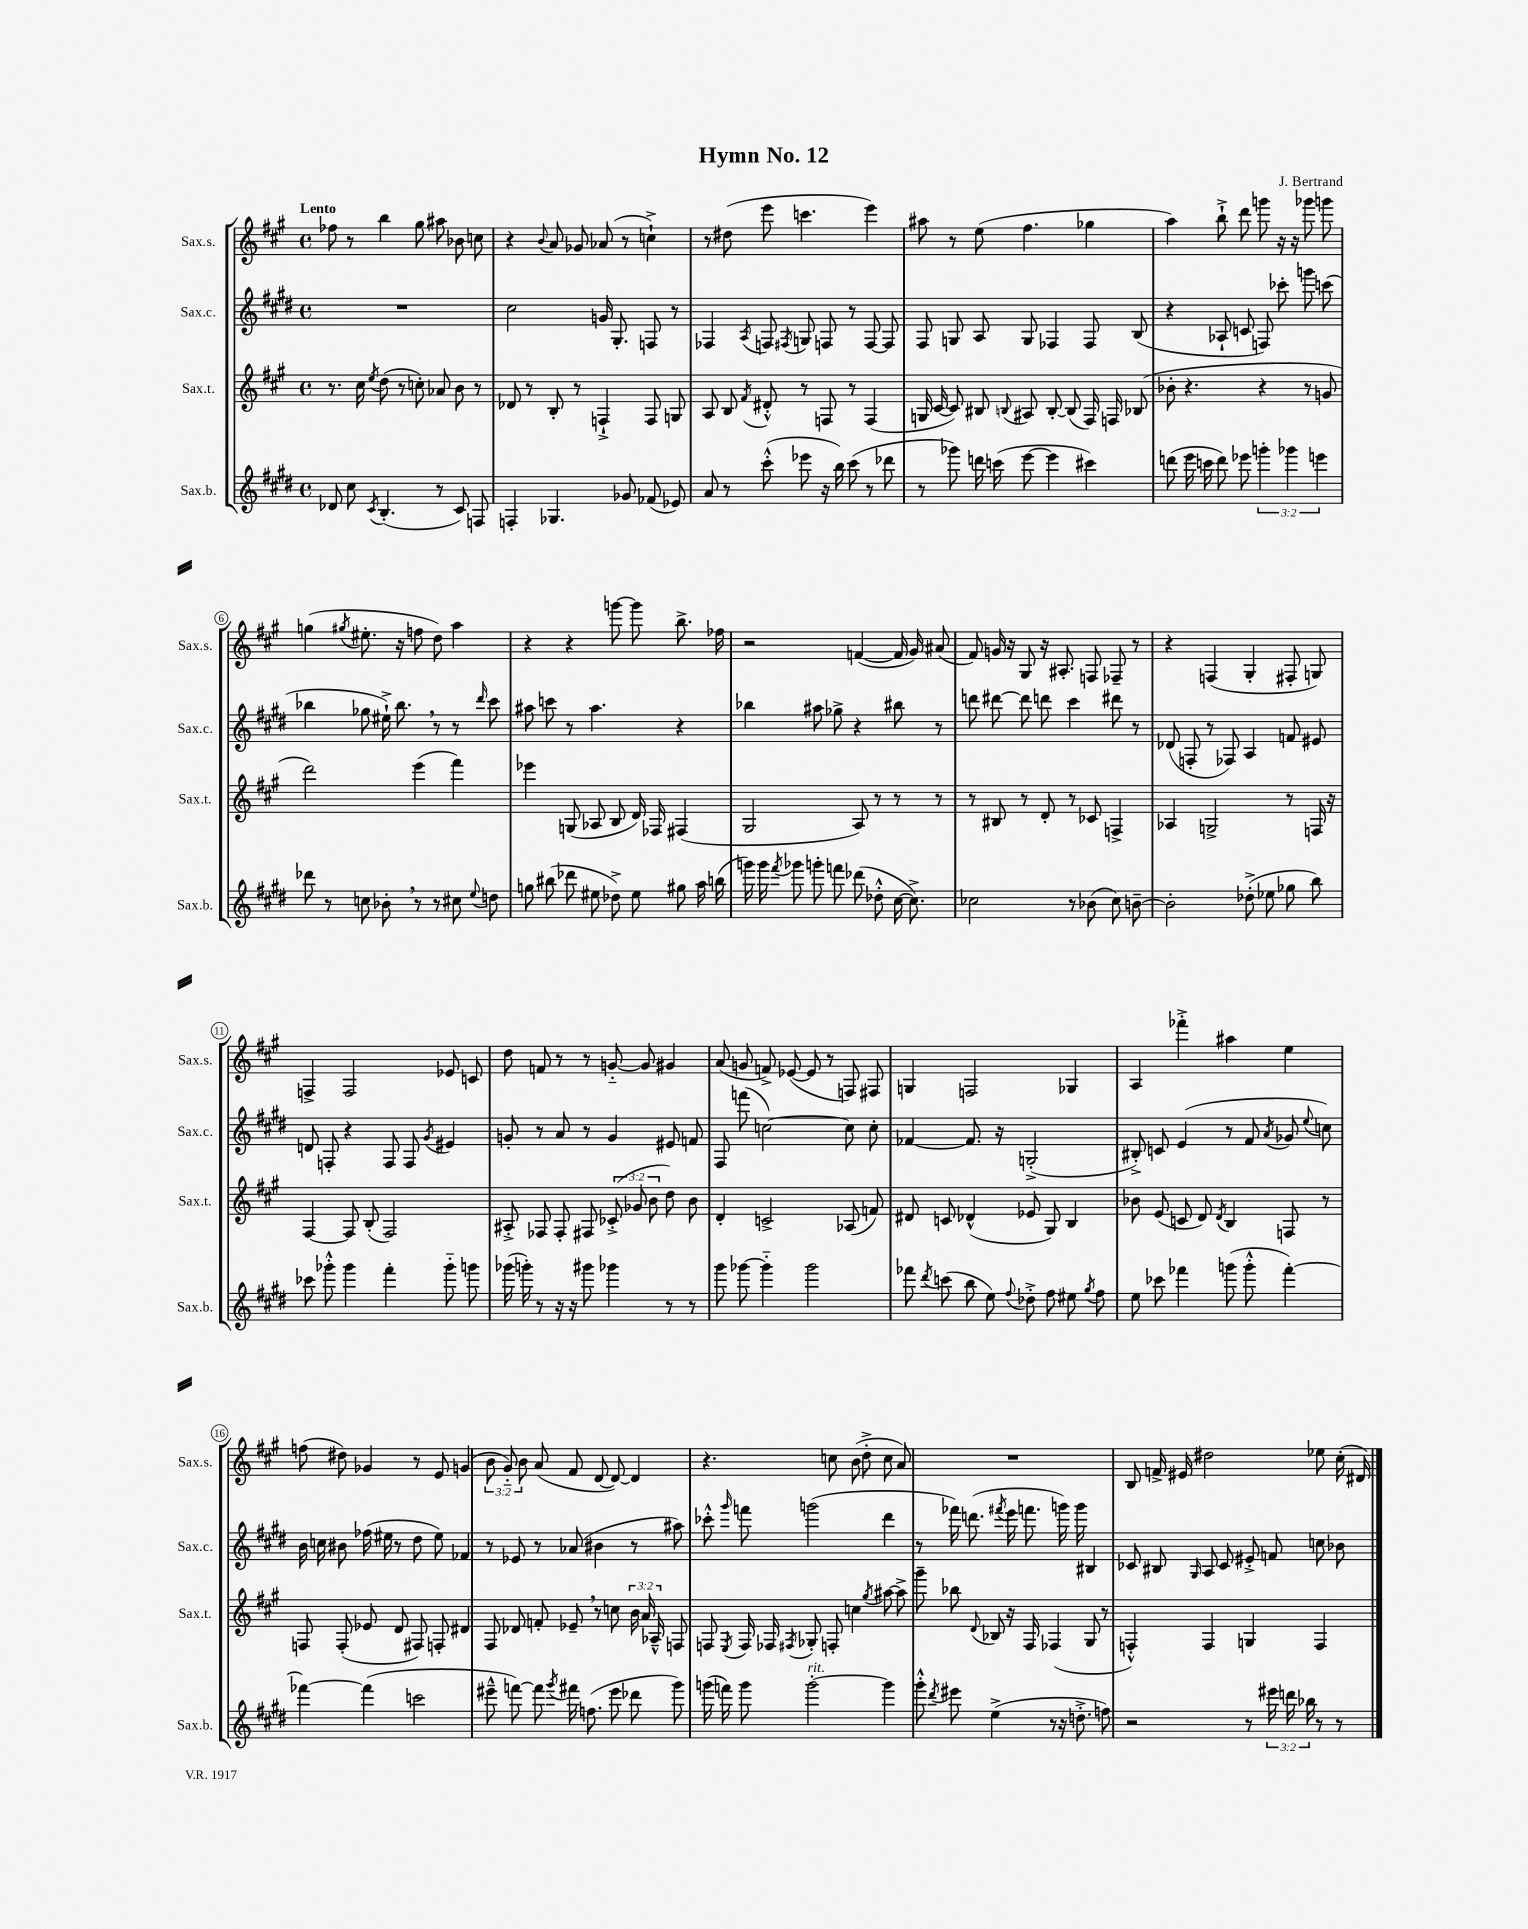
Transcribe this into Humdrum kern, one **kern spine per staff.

**kern	**kern	**kern	**kern
*part4	*part3	*part2	*part1
*staff4	*staff3	*staff2	*staff1
*I"Sax.b.	*I"Sax.t.	*I"Sax.c.	*I"Sax.s.
*I'Sax.b.	*I'Sax.t.	*I'Sax.c.	*I'Sax.s.
*clefG2	*clefG2	*clefG2	*clefG2
*k[f#c#g#d#]	*k[f#c#g#]	*k[f#c#g#d#]	*k[f#c#g#]
*M4/4	*M4/4	*M4/4	*M4/4
*met(c)	*met(c)	*met(c)	*met(c)
=1	=1	=1	=1
!	!	!	!LO:TX:a:B:t=Lento
8d-X/	8.r	1r	8ff-X\
8cc#\	.	.	8r
.	16cc#\	.	.
8qc#/	8qee/	.	.
(4.B'/	(8dd\	.	4bb\
.	8r	.	.
.	8ccn'\)	.	8gg#\
8r	8a-X/	.	8aa#X\
8c#/)	8b\	.	8b-X\
8Fn/	8r	.	8ccn\
=2	=2	=2	=2
4Fn'/	8d-X/	2cc#\	4r
.	8r	.	.
.	.	.	8qqb/
4.G-X/	8B'/	.	8a/
.	8r	.	8g-X/
.	4Fn`^/	16gn/	(8a-X/
.	.	8.G#'/	.
8g-X/	.	.	8r
(8f-X/	8F/	8Fn/	4ccn`^\)
8e-X/)	8Gn/	8r	.
=3	=3	=3	=3
8a/	8A/	4F-X/	8r
8r	8B/	.	(8dd#X\
.	8qf#/	8qA/	.
(8ccc#'^^\	8d#X'^^/	8Fn/	8eee\
.	.	8qF#X/	.
8eee-X\	8r	8Gn/	4.cccn\
16r	8Fn/	8Fn/	.
16bb\)	.	.	.
(8ccc#\	8r	8r	.
8r	(4F/	[8F/	4eee\)
8ddd-X\	.	8F/]	.
=4	=4	=4	=4
8r	16Gn/	8F#/	8aa#X\
.	[16c#/	.	.
8ggg-X\)	8c#/])	8Gn/	8r
16dddn\	8B#X/	8A/	(8ee\
(16cccn\	.	.	.
.	8qqBn/	.	.
[8eee\	8A#X/	8G/	4.ff#\
4eee\]	[8B'/	4F-X/	.
.	(8B/]	.	.
4ccc#X\)	16F#/)	8F-/	4gg-X\
.	16Fn/	.	.
.	(8B-X/	(8B/	.
=5	=5	=5	=5
(8dddn\	8b-X'\	4r	4aa\)
16eee\	4.r	.	.
16cccn\	.	.	.
8ddd\)	.	8A-X`/	8bb`^\
8eee-X\	.	8cn/	8ddd\
6gggn'\	4r	8Fn/)	8gggn\
.	.	8ccc-X'\	16r
6ggg-X\	.	.	.
.	.	.	16r
.	8r	8gggn\	8ggg-X\
6eeen\	.	.	.
.	8gn/	(8cccn\	8gggn\
!!LO:LB:g=z
=6	=6	=6	=6
8ddd-X\	2ddd\)	4bb-X\	(4ggn\
8r	.	.	.
.	.	.	8qgg#X/
8ccn\	.	8gg-X\	8.ee#X'\
8b-X',\	.	16ee#X`^\)	.
.	.	8.bb-,\	16r
8r	(4eee\	.	8ffn\
8r	.	8r	8dd\)
8cc#X\	4fff#\)	8r	4aa\
8qqee/	.	16qqddd#/	.
8ddn\	.	8ccc#\	.
=7	=7	=7	=7
8ggn\	4eee-X\	8aa#X\	4r
(8bb#X\	.	8cccn\	.
8ddd-X\	(8Gn/	8r	4r
8ee#X\	8A-X/	4.aa#\	.
8dd-X^\)	8B/	.	[8gggn\
8ee#\	16d/)	.	8ggg\]
.	16F-X/	.	.
8gg#X\	(4F#X/	4r	8.bb^\
16aa\	.	.	.
(16bbn\	.	.	16ff-X\
=8	=8	=8	=8
16gggn\)	2G#/	4bb-X\	2r
16ggg\	.	.	.
8qfff#/	.	.	.
8ggg-X\	.	.	.
8gggn'\	.	8aa#X\	.
8fffn\	.	8gg-X^\	.
(8ddd-X\	8A/)	4r	([4fn/
8dd-X'^^\	8r	.	.
[16cc#\	8r	8bb#X\	16f/]
8.cc#^\])	.	.	16g#/)
.	8r	8r	(8a#X/
=9	=9	=9	=9
2cc-X\	8r	8dddn\	8f#/)
.	8B#X/	[8ddd#X\	16gn/
.	.	.	16r
.	8r	8ddd#\]	8G#/
.	8d'/	8dddn\	16r
.	.	.	8.A#X'/
8r	8r	4ccc#\	.
(8b-X\	8c-X/	.	8Fn/
8cc-\)	4Fn^/	8ddd#X\	8F-X~/
[8bn~\	.	8r	8r
=10	=10	=10	=10
2b'\]	4A-X/	(8d-X/	4r
.	.	8Fn'/	.
.	2Gn^/	8r	(4Fn/
.	.	8F-X/)	.
(8dd-X'^\	.	4A/	4G#'/
8ee-X\	.	.	.
8gg-X\	8r	8fn/	8F#X'/
8bb\)	16Fn/	8e#X/	8Gn/)
.	16r	.	.
!!LO:LB:g=z
=11	=11	=11	=11
8ccc-X\	[4F#/	8dn/	4Fn^/
8ggg-X'^^\	.	8Fn'/	.
4ggg-\	8F#/]	4r	2F/
.	(8B'/	.	.
4fff#'\	2F#/)	8F/	.
.	.	8F/	.
.	.	8qg#/	.
8ggg-\	.	4e#X/	8e-X/
8gggn\	.	.	8cn/
=12	=12	=12	=12
(16ggg-X\	8A#X'^/	8gn'/	8dd\
16gggn'\)	.	.	.
8r	8F-X/	8r	8fn/
16r	8F-'/	8a/	8r
16r	.	.	.
8ggg#X\	8F#X/	8r	8r
4ggg-X\	(12c-X'^/	4g/	[8gn/
.	12g-X/	.	.
.	.	.	8g/]
.	12b\	.	.
8r	8dd\)	8e#X/	4g#X/
8r	8b\	8fn/	.
=13	=13	=13	=13
8ggg#\	4d'/	8F#/	(8a/
[8ggg-X\	.	(8fffn\	8gn/
4ggg-\]	2cn^/	[2ccn\)	8fn^/)
.	.	.	([8e-X/
2ggg-\	.	.	8e-/]
.	.	.	8r
.	(8A-X/	8cc\]	8Fn/)
.	8fn/)	8cc'\	8F#X/
=14	=14	=14	=14
8fff-X\	8d#X/	[4f-X/	4Gn/
8qddd#/	.	.	.
(8cccn\	8cn/	.	.
8bb\	(4d-X^^/	8.f-/]	2Fn/
8ee\)	.	.	.
.	.	16r	.
8qqff#/	.	.	.
8dd-X'^\	8e-X/	(2Gn'^/	.
8ff#\	8G#/)	.	.
8ee#X\	4B/	.	4G-X/
8qgg#/	.	.	.
8ff#\	.	.	.
=15	=15	=15	=15
8ee\	8b-X\	8B#X'^/)	4A/
8ccc-X\	(8e/	8cn/	.
4fff-X\	8cn/	(4e/	4fff-X'^\
.	8d/)	.	.
.	8qd/	.	.
(8gggn\	4B/	8r	4aa#X\
8ggg'^^\	.	8f#/	.
.	.	8qa/	.
[4fff-'\)	8Fn/	8g-X/	4ee\
.	.	8qqee/	.
.	8r	8ccn\)	.
!!LO:LB:g=z
=16	=16	=16	=16
4fff-X\_	8Fn/	16b\	(8ffn\
.	.	16ccn\	.
.	(8F'/	8b#X\	8dd#X\)
(4fff-\]	8e-X/	(16ff-X\	4g-X/
.	.	16ee#X\	.
.	8d/	8r	.
2cccn\	8F#X/)	8dd#\	8r
.	8Fn'/	8ee#\)	8e/
.	4d#X/	4f-X/	(4gn/
=17	=17	=17	=17
8eee#X~^^\	8F#/	8r	12b\
.	.	.	12g#/)
[8fffn\)	8d-X/	8e-X/	.
.	.	.	12b\
8fff\]	8fn'/	8r	(8a/
8qggg#/	.	.	.
16fff#X\	8e-X~,/	(8a-X/	8f#/
(8.ffn\	.	.	.
.	8r	4b#X\	[8d/
8eee#\	8ccn\	.	8d/_)
8ddd-X\	24b\	8r	4d/]
.	24a/	.	.
.	24A-X~^^/	.	.
8ggg#\)	8Fn/	8aa#X\)	.
=18	=18	=18	=18
(16gggn\	8Fn/	8ccc-X'^^\	4.r
16fffn\)	.	.	.
.	8qE/	16qqggg#/	.
8ggg\	16F/	8fffn\	.
.	16F-X/	.	.
.	8qF#X/	.	.
!LO:TX:a:i:t=rit.	!	!	!
[2ggg'\	8G-X'/	(2gggn\	.
.	8Fn'/	.	8ccn\
.	4ccn\	.	(8b\
.	.	.	8dd'^\
.	8qgg#/	.	.
4ggg\]	[8aa#X\	4ddd#\	8cc\
.	8aa#^\]	.	8a/)
=19	=19	=19	=19
8ggg#'^^\	8ggg#~\	8r	1r
8qddd#/	.	.	.
8eee#X\	8bb-X\	16fff-X\)	.
.	.	(8.dddn\	.
.	8qqd/	.	.
(4ee^\	8B-X/	.	.
.	.	8qfff#X/	.
.	16r	16eee\	.
.	16F#/	8.fffn\	.
8r	(4F-X/	.	.
16r	.	16gggn\)	.
8.ddn'^\	.	16ggg\	.
.	8G#/	4B#X/	.
8ffn\)	8r	.	.
=20	=20	=20	=20
2r	4Fn'^^/)	8c-X/	8B/
.	.	8B#X/	16fn^/
.	.	.	16e#X/
.	.	16qqG#/	.
.	4F/	8A/	2dd#X\
.	.	8c-/	.
8r	4Gn/	8e#X'^/	.
24eee#X\	.	8fn/	.
24dddn\	.	.	.
24bb-X\	.	.	.
8r	4F/	8ccn\	8ee-X\
8r	.	8b-X\	(16cc#'\
.	.	.	16d#X/)
==	==	==	==
*-	*-	*-	*-
